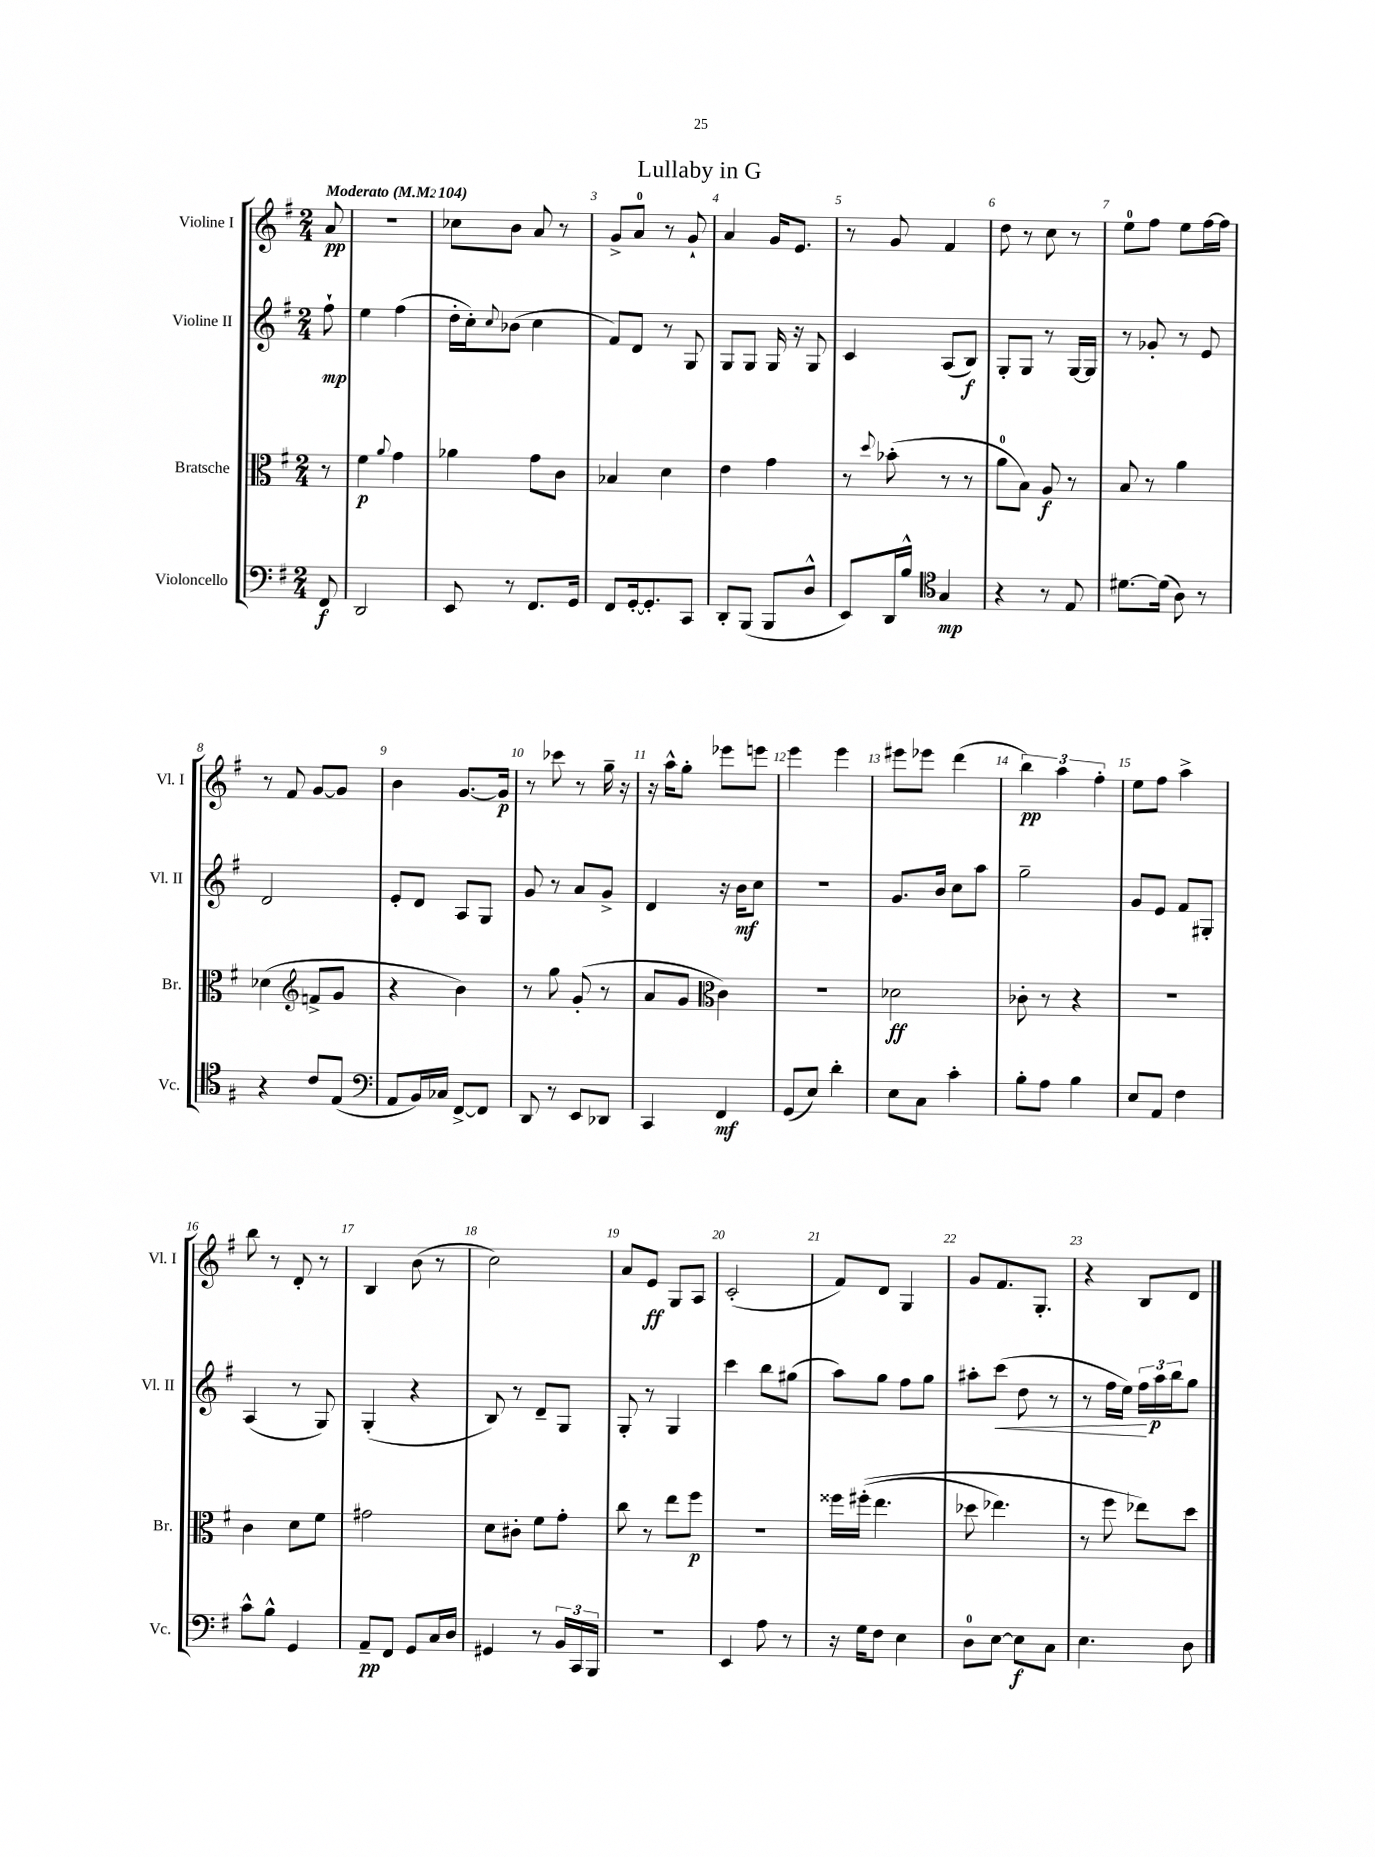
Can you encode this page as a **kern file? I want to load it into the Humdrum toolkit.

**kern	**dynam	**kern	**dynam	**kern	**dynam	**kern	**dynam
*part4	*part4	*part3	*part3	*part2	*part2	*part1	*part1
*staff4	*staff4	*staff3	*staff3	*staff2	*staff2	*staff1	*staff1
*I"Violoncello	*	*I"Bratsche	*	*I"Violine II	*	*I"Violine I	*
*I'Vc.	*	*I'Br.	*	*I'Vl. II	*	*I'Vl. I	*
*clefF4	*	*clefC3	*	*clefG2	*	*clefG2	*
*k[f#]	*	*k[f#]	*	*k[f#]	*	*k[f#]	*
*M2/4	*	*M2/4	*	*M2/4	*	*M2/4	*
*MM104	*	*MM104	*	*MM104	*	*MM104	*
=	=	=	=	=	=	=	=
!	!	!	!	!	!	!LO:TX:a:B:t=Moderato	!
8FF#/	f	8r	.	8ff#`\	mp	8a/	pp
=1	=1	=1	=1	=1	=1	=1	=1
2DD/	.	4f#\	p	4ee\	.	2r	.
.	.	8qqa/	.	.	.	.	.
.	.	4g\	.	(4ff#\	.	.	.
=2	=2	=2	=2	=2	=2	=2	=2
8EE/	.	4a-X\	.	16dd'\LL	.	8cc-X\L	.
.	.	.	.	16cc'\J)	.	.	.
.	.	.	.	8qqcc/	.	.	.
8r	.	.	.	(8b-X\J	.	8b\J	.
8.FF#/L	.	8g\L	.	4cc\	.	8a/	.
.	.	8c\J	.	.	.	8r	.
16GG/Jk	.	.	.	.	.	.	.
=3	=3	=3	=3	=3	=3	=3	=3
8FF#/L	.	4B-X/	.	8f#/L)	.	8g^/L	.
[16GG'/k	.	.	.	8d/J	.	8a/J	.
8.GG'/]	.	.	.	.	.	.	.
.	.	4d\	.	8r	.	8r	.
8CC/J	.	.	.	8G/	.	8g`/	.
=4	=4	=4	=4	=4	=4	=4	=4
8DD'/L	.	4e\	.	8G/L	.	4a/	.
(8BBB/J	.	.	.	8G/J	.	.	.
8BBB/L	.	4g\	.	16G/	.	16g/KL	.
.	.	.	.	16r	.	8.e/J	.
8D^^/J	.	.	.	8G/	.	.	.
=5	=5	=5	=5	=5	=5	=5	=5
8EE/L)	.	8r	.	4c/	.	8r	.
.	.	8qqdd/	.	.	.	.	.
16DD/L	.	(8b-X'\	.	.	.	8g/	.
16B^^/JJ	.	.	.	.	.	.	.
*clefC4	*	*	*	*	*	*	*
4G/	mp	8r	.	(8A/L	.	4f#/	.
.	.	8r	.	8B/J)	f	.	.
=6	=6	=6	=6	=6	=6	=6	=6
4r	.	8a\L	.	8G'/L	.	8dd\	.
.	.	8B\J)	.	8G/J	.	8r	.
8r	.	8A/	f	8r	.	8cc\	.
8E/	.	8r	.	[16G/LL	.	8r	.
.	.	.	.	16G/JJ]	.	.	.
=7	=7	=7	=7	=7	=7	=7	=7
[8.d#X\L	.	8B/	.	8r	.	8ee\L	.
.	.	8r	.	8g-X'/	.	8ff#\J	.
(16d#\Jk]	.	.	.	.	.	.	.
8A\)	.	4a\	.	8r	.	8ee\L	.
8r	.	.	.	8e/	.	[16ff#\L	.
.	.	.	.	.	.	16ff#\JJ]	.
!!LO:LB:g=z
=8	=8	=8	=8	=8	=8	=8	=8
4r	.	(4d-X\	.	2d/	.	8r	.
.	.	.	.	.	.	8f#/	.
*	*	*clefG2	*	*	*	*	*
8c/L	.	8fn^/L	.	.	.	[8g/L	.
(8E/J	.	8g/J	.	.	.	8g/J]	.
=9	=9	=9	=9	=9	=9	=9	=9
*clefF4	*	*	*	*	*	*	*
8AA/L	.	4r	.	8e'/L	.	4b\	.
16BB/L)	.	.	.	8d/J	.	.	.
16C-X/JJ	.	.	.	.	.	.	.
[8FF#^/L	.	4b\)	.	8A/L	.	[8.g/L	.
8FF#/J]	.	.	.	8G/J	.	.	.
.	.	.	.	.	.	16g/Jk]	p
=10	=10	=10	=10	=10	=10	=10	=10
8DD/	.	8r	.	8g/	.	8r	.
8r	.	8gg\	.	8r	.	8ccc-X\	.
8EE/L	.	(8g'/	.	8a/L	.	8r	.
8DD-X/J	.	8r	.	8g^/J	.	16gg~\	.
.	.	.	.	.	.	16r	.
=11	=11	=11	=11	=11	=11	=11	=11
4CC/	.	8a/L	.	4d/	.	16r	.
.	.	.	.	.	.	16aa^^\KL	.
.	.	8g/J	.	.	.	8gg'\J	.
*	*	*clefC3	*	*	*	*	*
4FF#/	mf	4c\)	.	16r	.	8eee-X\L	.
.	.	.	.	16b\KL	mf	.	.
.	.	.	.	8cc\J	.	8eeen\J	.
=12	=12	=12	=12	=12	=12	=12	=12
(8GG/L	.	2r	.	2r	.	4eee\	.
8E/J)	.	.	.	.	.	.	.
4d'\	.	.	.	.	.	4eee\	.
=13	=13	=13	=13	=13	=13	=13	=13
8E\L	.	2d-X\	ff	8.g/L	.	8eee#X\L	.
8C\J	.	.	.	.	.	8eee-X\J	.
.	.	.	.	16b/Jk	.	.	.
4c'\	.	.	.	8cc\L	.	(4ddd\	.
.	.	.	.	8aa\J	.	.	.
=14	=14	=14	=14	=14	=14	=14	=14
8B'\L	.	8c-X'\	.	2gg~\	.	6bb\)	pp
8A\J	.	8r	.	.	.	.	.
.	.	.	.	.	.	6aa\	.
4B\	.	4r	.	.	.	.	.
.	.	.	.	.	.	6ff#'\	.
=15	=15	=15	=15	=15	=15	=15	=15
8E/L	.	2r	.	8g/L	.	8ee\L	.
8AA/J	.	.	.	8e/J	.	8ff#\J	.
4F#\	.	.	.	8f#/L	.	4aa^\	.
.	.	.	.	8G#X'/J	.	.	.
!!LO:LB:g=z
=16	=16	=16	=16	=16	=16	=16	=16
8c^^\L	.	4c\	.	(4A/	.	8bb\	.
8B^^\J	.	.	.	.	.	8r	.
4GG/	.	8d\L	.	8r	.	8d'/	.
.	.	8f#\J	.	8G/)	.	8r	.
=17	=17	=17	=17	=17	=17	=17	=17
8AA~/L	pp	2g#X\	.	(4G'/	.	4B/	.
8FF#/J	.	.	.	.	.	.	.
8GG/L	.	.	.	4r	.	(8b\	.
16C/L	.	.	.	.	.	8r	.
16D/JJ	.	.	.	.	.	.	.
=18	=18	=18	=18	=18	=18	=18	=18
4GG#X/	.	8d\L	.	8B/)	.	2cc\)	.
.	.	8c#X'\J	.	8r	.	.	.
8r	.	8f#\L	.	8d~/L	.	.	.
24BB/LL	.	8g'\J	.	8G/J	.	.	.
24CC/	.	.	.	.	.	.	.
24BBB/JJ	.	.	.	.	.	.	.
=19	=19	=19	=19	=19	=19	=19	=19
2r	.	8cc\	.	8G'/	.	8a/L	.
.	.	8r	.	8r	.	8e/J	ff
.	.	8ee\L	.	4G/	.	8G/L	.
.	.	8ff#\J	p	.	.	8A/J	.
=20	=20	=20	=20	=20	=20	=20	=20
4EE/	.	2r	.	4ccc\	.	(2c'/	.
8A\	.	.	.	8bb\L	.	.	.
8r	.	.	.	(8gg#X\J	.	.	.
=21	=21	=21	=21	=21	=21	=21	=21
16r	.	16ff##X\LL	.	8aa\L)	.	8f#/L)	.
16G\KL	.	((16ff#X'\JJ	.	.	.	.	.
8F#\J	.	4.ee\	.	8gg\J	.	8d/J	.
4E\	.	.	.	8ff#\L	.	4G/	.
.	.	.	.	8gg\J	.	.	.
=22	=22	=22	=22	=22	=22	=22	=22
8D\L	.	8dd-X\	.	8aa#X'\L	.	8g/L	.
!	!	!	!	!	!LO:HP:b	!	!
[8E\J	.	4.ee-X\)	.	(8ccc\J	<	8.f#/	.
8E\L]	f	.	.	8dd\	.	.	.
.	.	.	.	.	.	8.G'/J	.
8C\J	.	.	.	8r	.	.	.
=23	=23	=23	=23	=23	=23	=23	=23
4.E\	.	8r	.	8r	.	4r	.
.	.	8ff#\	.	16ff#\LL	.	.	.
.	.	.	.	16ee\JJ)	.	.	.
.	.	8ee-X\L)	.	24ff#\LL	.	8B/L	.
.	.	.	.	24aa\	[ p	.	.
.	.	.	.	24bb\J	.	.	.
8D\	.	8dd\J	.	8gg\J	.	8d/J	.
==	==	==	==	==	==	==	==
*-	*-	*-	*-	*-	*-	*-	*-
